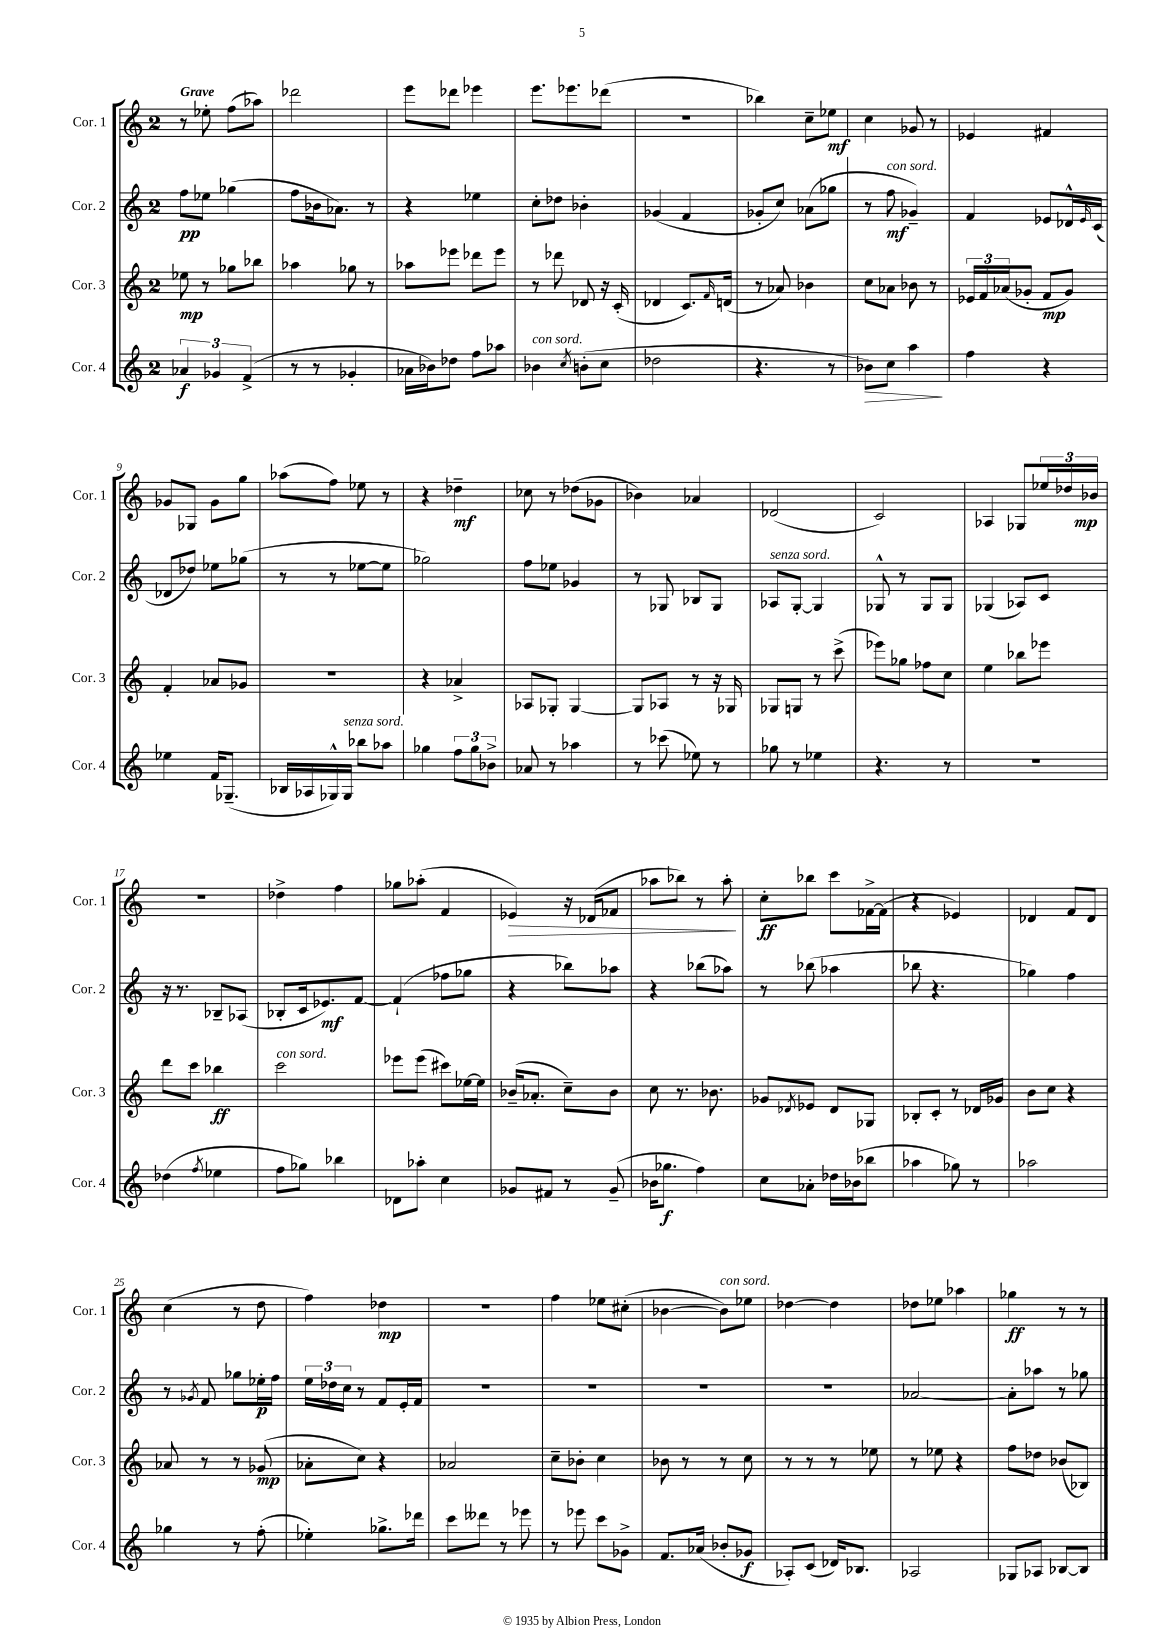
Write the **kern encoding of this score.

**kern	**kern	**kern	**kern
*staff4	*staff3	*staff2	*staff1
*clefG2	*clefG2	*clefG2	*clefG2
*k[]	*k[]	*k[]	*k[]
*M2/4	*M2/4	*M2/4	*M2/4
6a-/	8ee-\	8ff\L	8r
.	8r	8ee-\J	8ee-'\
6g-/	.	.	.
.	8gg-\L	(4gg-\	(8ff\L
(6f^/	.	.	.
.	8bb-\J	.	8aa-\J)
=	=	=	=
8r	4aa-\	8ff\L	2ddd-\
8r	.	16b-\k	.
.	.	8.a-\J)	.
4g-'/	8gg-\	.	.
.	8r	8r	.
=	=	=	=
16a-\LL	8aa-\L	4r	8eee\L
16b-\J)	.	.	.
8dd-\J	8eee-\J	.	8ddd-\J
8ff\L	8ddd-\L	4ee-\	4eee-\
8aa-\J	8eee-\J	.	.
=	=	=	=
4b-\	8r	8cc'\L	8.eee\L
.	8ddd-\	8dd-\J	.
.	.	.	8.eee-\
8qcc/	.	.	.
(8b'\L	8d-/	4b-'\	.
8cc\J	16r	.	(8ddd-\J
.	(16c'/	.	.
=	=	=	=
2dd-\	4d-/	(4g-/	2r
.	8.c/L)	4f/	.
.	16qqf/	.	.
.	(16d/Jk	.	.
=	=	=	=
4.r	8r	8g-'/L	4bb-\)
.	8a-/)	8cc/J)	.
.	4b-\	(8a-\L	8cc~\L
8r	.	8gg-\J	8ee-\J
=	=	=	=
8b-\L)	8cc\L	8r	4cc\
8cc\J	8a-\J	8ff\	.
4aa\	8b-\	4g-~/)	8g-/
.	8r	.	8r
=	=	=	=
4ff\	24e-/LL	4f/	4e-/
.	24f/	.	.
.	(24a-/J	.	.
.	8g-'/J	.	.
4r	8f/L	8e-/L	4f#/
.	8g-/J)	16d-^^/L	.
.	.	16qqe-/	.
.	.	(16c/JJ	.
=	=	=	=
4ee-\	4f'/	8d-/L	8g-/L
.	.	8dd-/J)	8G-/J
16f/LK	8a-/L	8ee-\L	8g-\L
(8.G-~/J	.	.	.
.	8g-/J	(8gg-\J	8gg\J
=	=	=	=
16B-/LL	2r	8r	(8aa-\L
16A-/	.	.	.
16G-^^/)	.	8r	8ff\J)
16G-/JJ	.	.	.
8bb-\L	.	[8ee-\L	8ee-\
8aa-\J	.	8ee-\]J	8r
=	=	=	=
4gg-\	4r	2gg-\)	4r
12ff\L	4a-^/	.	4dd-~\
12gg-\	.	.	.
12b-^\J	.	.	.
=	=	=	=
8a-/	8A-/L	8ff\L	8cc-\
8r	8G-'/J	8ee-\J	8r
4aa-\	[4G-/	4g-/	(8dd-\L
.	.	.	8g-\J
=	=	=	=
8r	8G-/]L	8r	4b-\)
(8ccc-\	8A-/J	8G-/	.
8ee-\)	8r	8B-/L	4a-/
8r	16r	8G-/J	.
.	16G-/	.	.
=	=	=	=
8gg-\	8G-/L	8A-/L	(2d-/
8r	8G/J	[8G'/J	.
4ee-\	8r	4G/]	.
.	(8ccc^\	.	.
=	=	=	=
4.r	8eee-\L)	8G-^^/	2c/)
.	8gg-\J	8r	.
.	8ff-\L	8G-/L	.
8r	8cc\J	8G-/J	.
=	=	=	=
2r	4ee\	(4G-/	4A-/
.	8bb-\L	8A-/L)	8G-/L
.	8eee-\J	8c/J	24ee-/L
.	.	.	24dd-/
.	.	.	24b-/JJ
=	=	=	=
(4dd-\	8ddd\L	16r	2r
.	.	8.r	.
.	8ccc\J	.	.
8qff/	.	.	.
4ee-\	4bb-\	8B-~/L	.
.	.	(8A-/J	.
=	=	=	=
8ff\L	2ccc\	8B-'/L	4dd-^\
8gg-\J)	.	16c/k	.
.	.	8.e-/)	.
4bb-\	.	.	4ff\
.	.	[8f/J	.
=	=	=	=
8d-\L	8eee-\L	(4f`/]	8gg-\L
8aa-'\J	(8eee-\J	.	(8aa-'\J
4cc\	8ccc#\L)	8ff-\L	4f/
.	[16ee-\L	8gg-\J	.
.	16ee-\]JJ	.	.
=	=	=	=
8g-/L	(16b-~/LK	4r	4e-/)
.	8.a-'/J	.	.
8f#/J	.	.	.
8r	8cc~\L)	8bb-\L)	16r
.	.	.	(16d-/LK
(8g-~/	8b-\J	8aa-\J	8f-/J
=	=	=	=
16b-\LK	8cc\	4r	8aa-\L
8.gg-\J	.	.	.
.	8.r	.	8bb-\J)
4ff\)	.	(8bb-\L	8r
.	8.b-\	.	.
.	.	8aa-\J)	8aa-'\
=	=	=	=
8cc\L	8g-/L	8r	8cc'\L
.	8qd-/	.	.
8a-'\J	8e-/J	(8bb-\	8bb-\J
16dd-\LL	8d-/L	4aa-\	8ccc\L
(16b-\J	.	.	.
8bb-\J	8G-/J	.	[16f-^\L
.	.	.	(16f-\]JJ
=	=	=	=
4aa-\	8B-'/L	8bb-\	4r
.	8c'/J	4.r	.
8gg-\)	8r	.	4e-/)
8r	16d-/LL	.	.
.	16g-/JJ	.	.
=	=	=	=
2aa-\	8b\L	4gg-\)	4d-/
.	8cc\J	.	.
.	4r	4ff\	8f/L
.	.	.	8d-/J
=	=	=	=
4gg-\	8a-/	8r	(4cc\
.	.	8qg-/	.
.	8r	8f/	.
8r	8r	8gg-\L	8r
(8ff'\	(8g-/	16ee-'\L	8dd\
.	.	16ff\JJ	.
=	=	=	=
4ee-'\)	8a-'\L	24ee\LL	4ff\)
.	.	24dd-\	.
.	.	24cc\JJ	.
.	8cc\J)	8r	.
8.gg-^\L	4r	8f/L	4dd-\
.	.	16e'/L	.
16ddd-\Jk	.	16f/JJ	.
=	=	=	=
8ccc\L	2a-/	2r	2r
8ddd--\J	.	.	.
8r	.	.	.
8eee-\	.	.	.
=	=	=	=
8r	8cc~\L	2r	4ff\
8eee-\	8b-'\J	.	.
8ccc\L	4cc\	.	8ee-\L
8g-^\J	.	.	(8cc#'\J
=	=	=	=
8.f/L	8b-\	2r	[4b-\
.	8r	.	.
(16a-/Jk	.	.	.
8b-'/L	8r	.	8b-\]L)
8g-/J	8cc\	.	8ee-\J
=	=	=	=
8A-'/L)	8r	2r	[4dd-\
(8c/J	8r	.	.
16d-/LK)	8r	.	4dd-\]
8.B-/J	.	.	.
.	8ee-\	.	.
=	=	=	=
2A-/	8r	[2a-/	8dd-\L
.	8ee-\	.	8ee-\J
.	4r	.	4aa-\
=	=	=	=
8G-/L	8ff\L	8a-'\]L	4gg-\
8A-/J	8dd-\J	8aa-\J	.
[8B-/L	(8b-/L	8r	8r
8B-/]J	8B-/J)	8gg-\	8r
==	==	==	==
*-	*-	*-	*-
